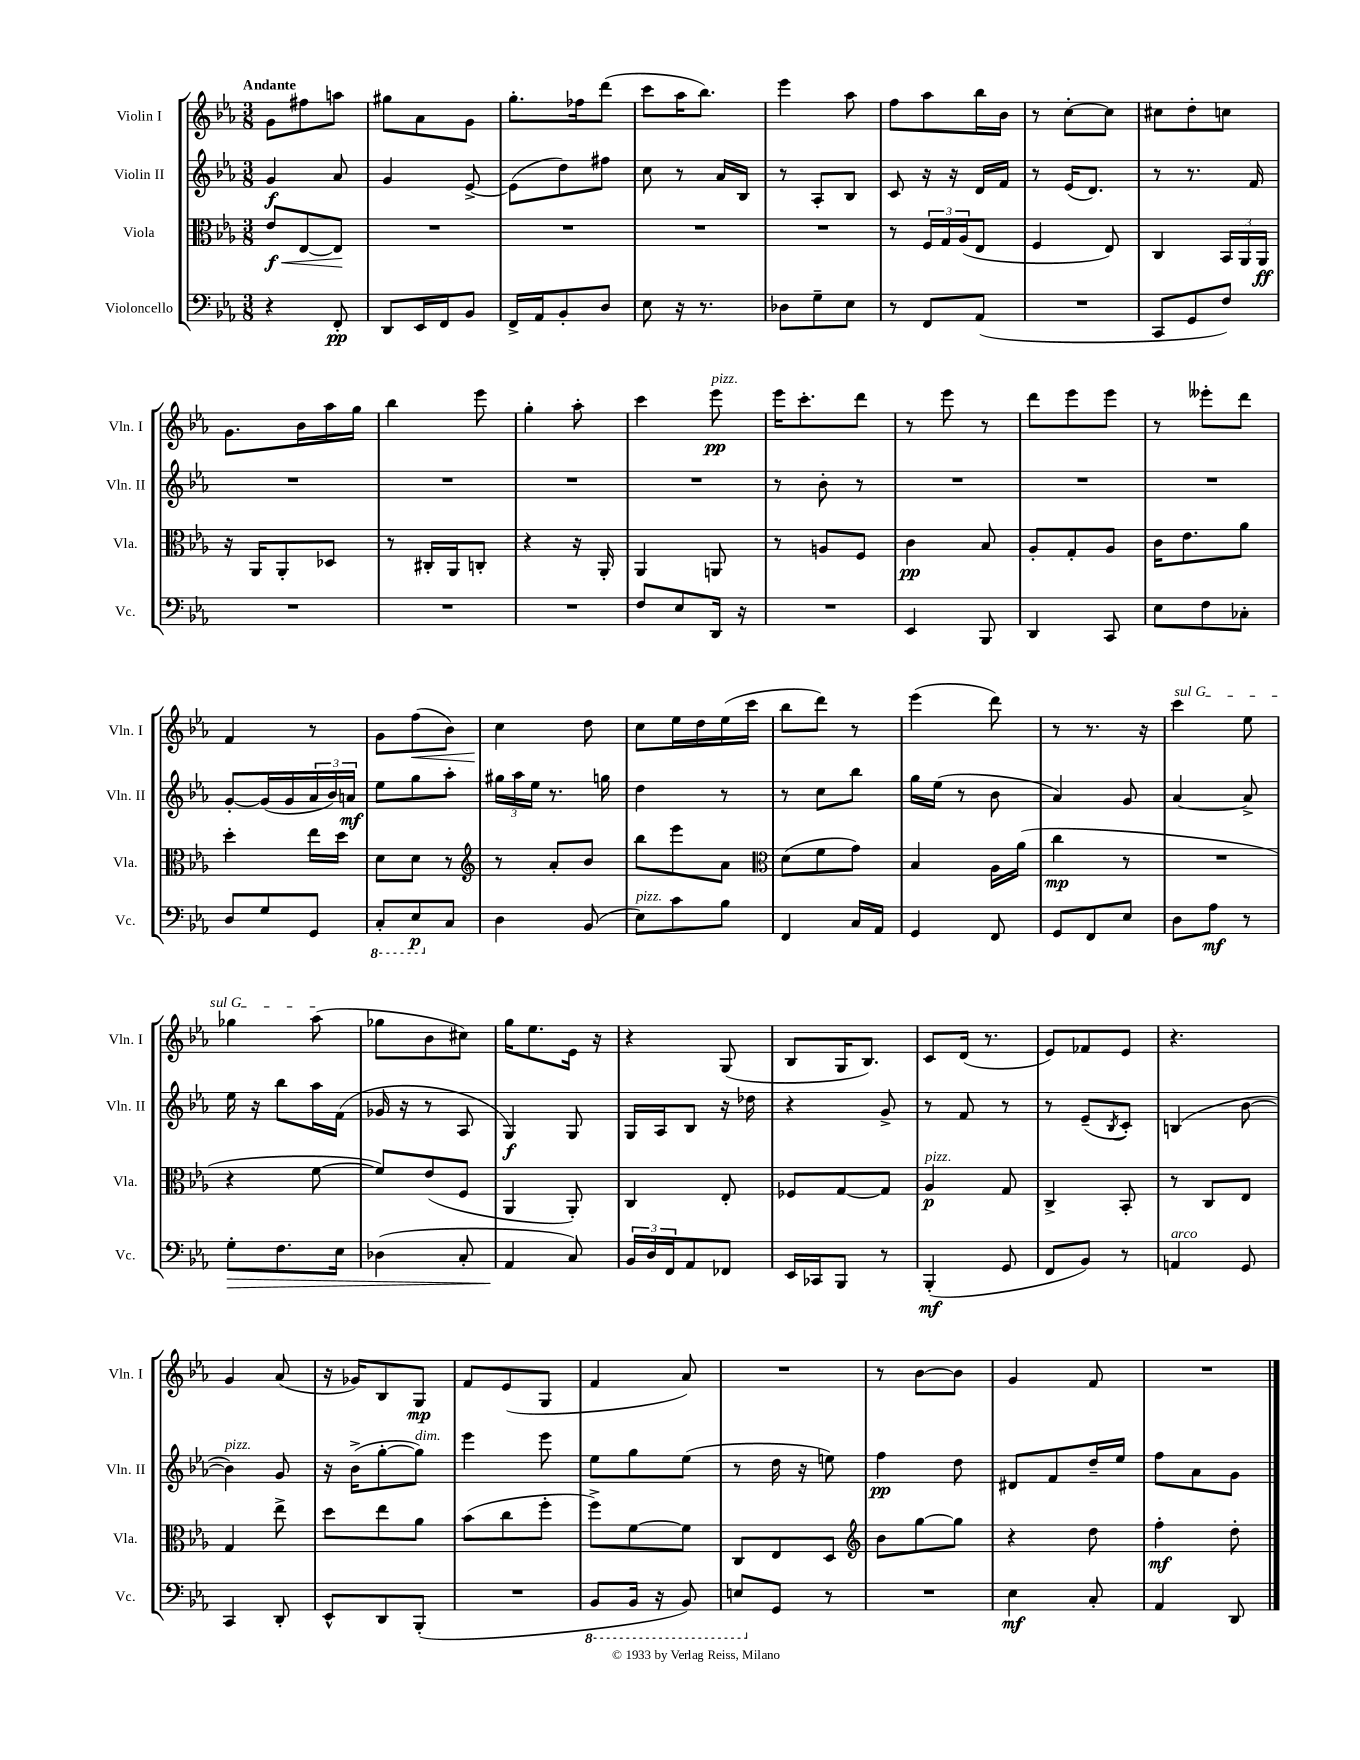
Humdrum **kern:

**kern	**kern	**kern	**kern
*staff4	*staff3	*staff2	*staff1
*clefF4	*clefC3	*clefG2	*clefG2
*k[b-e-a-]	*k[b-e-a-]	*k[b-e-a-]	*k[b-e-a-]
*M3/8	*M3/8	*M3/8	*M3/8
4r	8e-/L	4g/	8g\L
.	[8E-/	.	8ff#\
8FF'/	8E-/]J	8a-/	8aa\J
=	=	=	=
8DD/L	4.r	4g/	8gg#\L
16EE-/L	.	.	8a-\
16FF/J	.	.	.
8BB-/J	.	[8e-^/	8g\J
=	=	=	=
16FF^/LL	4.r	(8e-\]L	8.gg'\L
16AA-/J	.	.	.
8BB-'/	.	8dd\)	.
.	.	.	16ff-\k
8D/J	.	8ff#\J	(8ddd\J
=	=	=	=
8E-\	4.r	8cc\	8ccc\L
16r	.	8r	16aa-\K
8.r	.	.	8.bb-\J)
.	.	16a-/LL	.
.	.	16B-/JJ	.
=	=	=	=
8D-\L	4.r	8r	4eee-\
8G~\	.	8A-'/L	.
8E-\J	.	8B-/J	8aa-\
=	=	=	=
8r	8r	8c/	8ff\L
8FF/L	24F/LL	16r	8aa-\
.	24G/	.	.
.	.	16r	.
.	(24A-/J	.	.
(8AA-/J	8E-/J	16d/LL	16bb-\L
.	.	16f/JJ	16b-\JJ
=	=	=	=
4.r	4F/	8r	8r
.	.	(16e-/LK	[8cc'\L
.	.	8.d/J)	.
.	8E-/)	.	8cc\]J
=	=	=	=
8CC/L	4C/	8r	8cc#\L
8GG/	.	8.r	8dd'\
8F/J)	24BB-/LL	.	8cc\J
.	24AA-/	.	.
.	.	16f/	.
.	24AA-/JJ	.	.
=	=	=	=
4.r	16r	4.r	8.g\L
.	16AA-/LK	.	.
.	8AA-'/	.	.
.	.	.	16b-\L
.	8D-/J	.	16aa-\
.	.	.	16gg\JJ
=	=	=	=
4.r	8r	4.r	4bb-\
.	16C#'/LL	.	.
.	16AA-/J	.	.
.	8C'/J	.	8eee-\
=	=	=	=
4.r	4r	4.r	4gg'\
.	16r	.	8aa-'\
.	16AA-'/	.	.
=	=	=	=
8F/L	4AA-/	4.r	4ccc\
8E-/	.	.	.
16DD/Jk	8AA/	.	8eee-\
16r	.	.	.
=	=	=	=
4.r	8r	8r	16eee-\LK
.	.	.	8.ccc'\
.	8A/L	8b-'\	.
.	8F/J	8r	8ddd\J
=	=	=	=
4EE-/	4c\	4.r	8r
.	.	.	8eee-\
8BBB-/	8B-/	.	8r
=	=	=	=
4DD/	8A-'/L	4.r	8ddd\L
.	8G'/	.	8eee-\
8CC/	8A-/J	.	8eee-\J
=	=	=	=
8E-\L	16c\LK	4.r	8r
.	8.e-\	.	.
8F\	.	.	8eee--'\L
8C-'\J	8a-\J	.	8ddd\J
=	=	=	=
8D/L	4dd'\	[8g'/L	4f/
8G/	.	(16g/]L	.
.	.	16g/	.
8GG/J	16ee-\LL	24a-/	8r
.	.	24b-/)	.
.	16dd\JJ	.	.
.	.	24a/JJ	.
=	=	=	=
8CC'/L	8d\L	8ee-\L	8g\L
8EE-/	8d\J	8gg\	(8ff\
8C/J	8r	8aa-'\J	8b-\J)
=	=	=	=
*	*clefG2	*	*
4D\	8r	24gg#\LL	4cc\
.	.	24aa-\	.
.	.	24ee-\JJ	.
.	8a-'/L	8.r	.
(8BB-/	8b-/J	.	8dd\
.	.	16gg\	.
=	=	=	=
8E-\L)	8bb-\L	4dd\	8cc\L
8c\	8eee-\	.	16ee-\L
.	.	.	16dd\
8B-\J	8a-\J	8r	(16ee-\
.	.	.	16ccc\JJ
=	=	=	=
*	*clefC3	*	*
4FF/	(8d\L	8r	8bb-\L
.	8f\	8cc\L	8ddd\J)
16C/LL	8g\J)	8bb-\J	8r
16AA-/JJ	.	.	.
=	=	=	=
4GG/	4B-/	16gg\LL	(4eee-\
.	.	(16ee-\JJ	.
.	.	8r	.
8FF/	16A-\LL	8b-\	8ddd\)
.	(16a-\JJ	.	.
=	=	=	=
8GG/L	4cc\	4a-/)	8r
8FF/	.	.	8.r
8E-/J	8r	8g/	.
.	.	.	16r
=	=	=	=
8D\L	4.r	[4a-/	4ccc\
8A-\J	.	.	.
8r	.	8a-^/]	8ee-\
=	=	=	=
8G'\L	4r	16ee-\	4gg-\
.	.	16r	.
8.F\	.	8bb-\L	.
.	[8f\	16aa-\L	(8aa-\
16E-\Jk	.	(16f\JJ	.
=	=	=	=
(4D-\	8f/]L)	16g-/	8gg-\L
.	.	16r	.
.	(8e-/	8r	8b-\
8C'/	8F/J	8A-/	8cc#\J)
=	=	=	=
4AA-/	4AA-/	4G/)	16gg\LK
.	.	.	8.ee-\
8C/)	8AA-'/)	8G/	16e-\Jk
.	.	.	16r
=	=	=	=
24BB-/LL	4C/	16G/LL	4r
24D/	.	.	.
.	.	16A-/J	.
24FF/J	.	.	.
8AA-/	.	8B-/J	.
8FF-/J	8E-'/	16r	(8G/
.	.	16dd-\	.
=	=	=	=
16EE-/LL	8F-/L	4r	8B-/L
16CC-/J	.	.	.
8BBB-/J	[8G/	.	16G/K
.	.	.	8.B-/J)
8r	8G/]J	8g^/	.
=	=	=	=
(4BBB-'/	4A-/	8r	8c/L
.	.	8f/	(16d/Jk
.	.	.	8.r
8GG/	8G/	8r	.
=	=	=	=
8FF/L	4C^/	8r	8e-/L)
8BB-/J)	.	(8e-~/L	8f-/
.	.	8qB-/	.
8r	8BB-'/	8c'/J)	8e-/J
=	=	=	=
4AA/	8r	(4B/	4.r
.	8C/L	.	.
8GG/	8E-/J	[8b-\	.
=	=	=	=
4CC/	4G/	4b-\])	4g/
8DD'/	8ee-^\	8g/	(8a-/
=	=	=	=
8EE-^^/L	8dd\L	16r	16r
.	.	(16b-^\LK	16g-/LK)
8DD/	8ee-\	[8gg'\	8B-/
(8BBB-'/J	8a-\J	8gg\]J)	8G/J
=	=	=	=
4.r	(8b-\L	4eee-\	8f/L
.	8cc\	.	(8e-/
.	8ff'\J	8eee-\	8G/J
=	=	=	=
8BBB-/L	8ff^\L)	8ee-\L	4f/
16BBB-/Jk	[8f\	8gg\	.
16r	.	.	.
8BBB-/)	8f\]J	(8ee-\J	8a-/)
=	=	=	=
8EE/L	8C/L	8r	4.r
8GG/J	8E-/	16dd\	.
.	.	16r	.
8r	8D/J	8ee\)	.
=	=	=	=
*	*clefG2	*	*
4.r	8b-\L	4ff\	8r
.	[8gg\	.	[8b-\L
.	8gg\]J	8dd\	8b-\]J
=	=	=	=
4E-\	4r	8d#/L	4g/
.	.	8f/	.
8C'/	8dd\	16dd~/L	8f/
.	.	16ee-/JJ	.
=	=	=	=
4AA-/	4ff'\	8ff\L	4.r
.	.	8a-\	.
8DD/	8dd'\	8g\J	.
==	==	==	==
*-	*-	*-	*-
